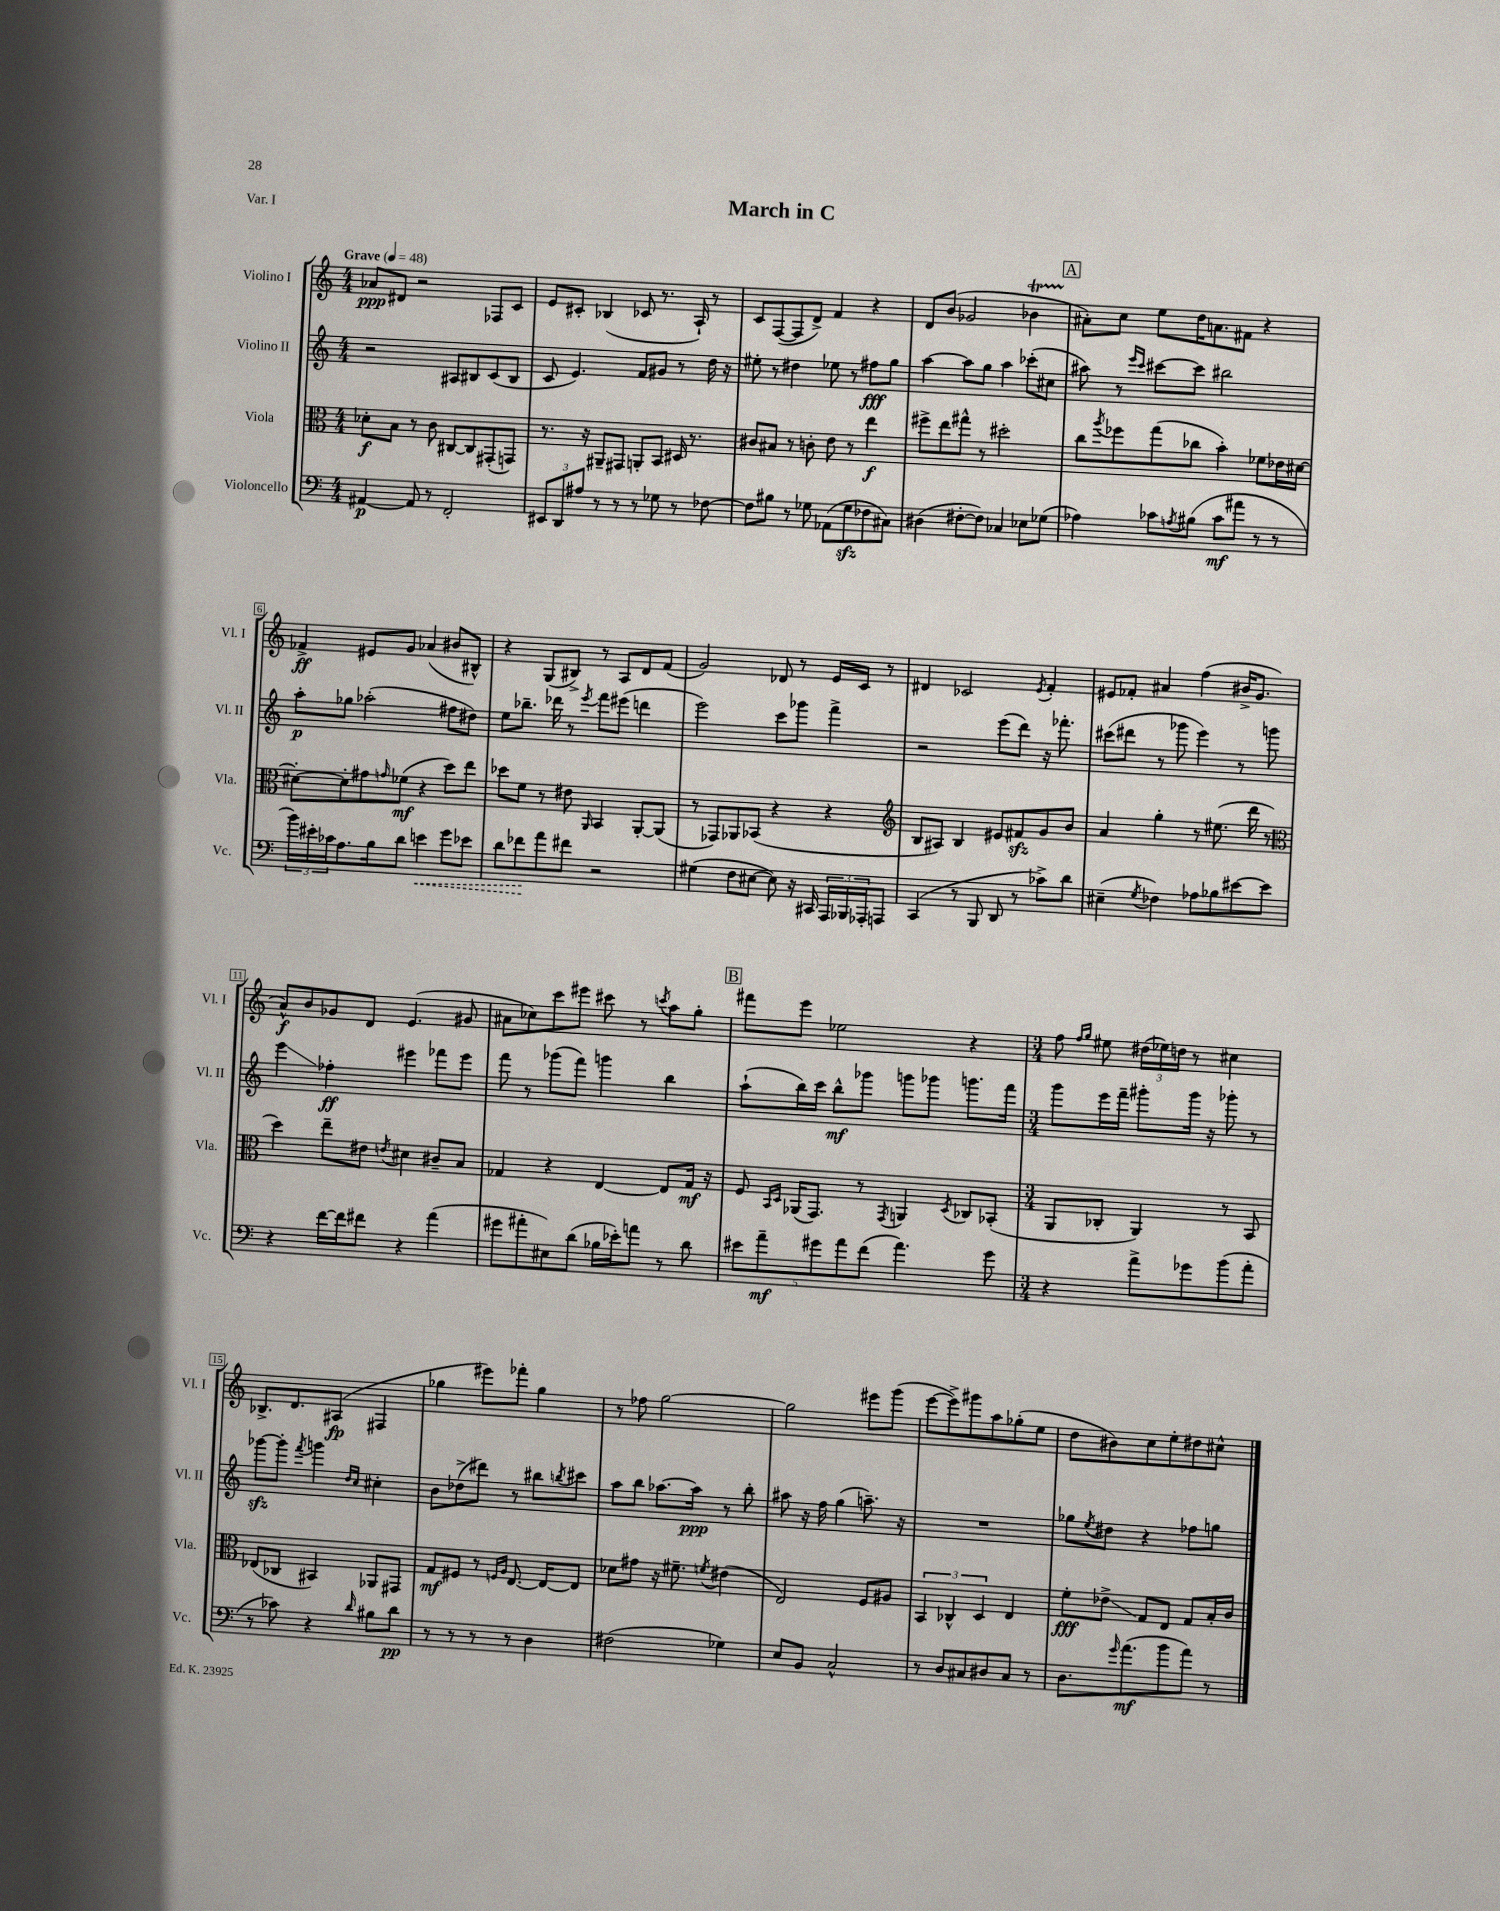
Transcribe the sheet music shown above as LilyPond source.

\header { title = "March in C" piece = "Var. I" }
<<
\new StaffGroup <<
\new Staff = "s0" \with { instrumentName = "Violino I" shortInstrumentName = "Vl. I" } {
    \clef treble \key c \major \numericTimeSignature \time 4/4 \tempo "Grave" 4 = 48
    aes'8\ppp dis'8 r2 fes8 c'8 |
    e'8 cis'8-. bes4( ces'8 r8. a16-!) r8 |
    c'8 f8~( f8 d'8->) f'4 r4 |
    d'8 b'8( ges'2 bes'4\startTrillSpan |
    \mark \markup { \box "A" } ais'8-.\stopTrillSpan) c''8 e''8 d''16 a'8. fis'8 r4 |
    fes'4->\ff eis'8 g'8 aes'4( bis'8 bis8-^) |
    r4 g8( bis8->) r8 a8 d'8 f'8( |
    g'2) des'8 r8 e'16 c'16 r8 |
    dis'4 ces'2 \acciaccatura { e'8 } f'4-. |
    eis'8 fes'8-. ais'4 f''4( bis'16-> g'8. |
    a'8-^\f) b'8 ges'8 d'8 e'4.( gis'8 |
    ais'8 ces''8) c'''8 eis'''8 cis'''8 r8 \acciaccatura { c'''8 } a''8 g''8-. |
    \mark \markup { \box "B" } fis'''8 e'''8 ees''2 r4 |
    \numericTimeSignature \time 3/4 f''8 \grace { f''16 g''16 } eis''8 \tuplet 3/2 { dis''16( ees''16) d''16 } r8 cis''4 |
    bes8.-> d'8. ais8\fp( fis4 |
    ges''4 eis'''8) fes'''8-. ges''4 |
    r8 fes''8 g''2~ |
    g''2 eis'''8 g'''8( |
    e'''8~ e'''8->) gis'''8 a''8 ges''8-.( e''8 |
    d''8 bis'8) c''8 e''8-. dis''8 cis''8-^ \bar "|." |
}
\new Staff = "s1" \with { instrumentName = "Violino II" shortInstrumentName = "Vl. II" } {
    \clef treble \key c \major \numericTimeSignature \time 4/4
    r2 ais8 bis8 c'8( bis8 |
    c'8 e'4.) f'8 gis'8 r8 d''16 r16 |
    eis''8-. r8 dis''4 ees''8 r8 fis''8\fff g''8 |
    a''4~ a''8 g''8 a''4 ces'''8-.( cis''8 |
    \mark \markup { \box "A" } ais''8) r8 \grace { e'''16 c'''16 } cis'''8~ cis'''8 bis''2 |
    a''8-.\p ges''8 aes''2-.( fis''8 dis''8) |
    e''8 bes''8.-- des'''16 r8 \acciaccatura { e'''8 } f'''8 eis'''8( d'''4 |
    e'''2) c'''8 ges'''8 f'''4-> |
    r2 e'''8( d'''8) r16 fes'''8.-. |
    cis'''8( dis'''8 r8 ges'''8 e'''4) r8 g'''8 |
    e'''4\glissando fes''4-.\ff eis'''4 fes'''8 eis'''8 |
    f'''8 r8 ges'''8( f'''8) g'''4 b''4 |
    \mark \markup { \box "B" } a''8-!( b''16) c'''16 b''8-^\mf ges'''8 g'''8 ges'''8 g'''8. f'''16 |
    \numericTimeSignature \time 3/4 g'''8 e'''16 f'''16-- gis'''8-. gis'''16 r16 ges'''8-. r8 |
    ges'''8~\sfz ges'''8-. \acciaccatura { f'''8 } g'''4 \grace { d''16 c''16 } cis''4-. |
    b'8 des''8->( dis'''8) r8 bis''8 \acciaccatura { b''8 } cis'''8 |
    a''8 b''8 aes''8.~ aes''16\ppp r8 b''8-. |
    ais''8 r16 f''16 g''4( a''8.--) r16 |
    R2. |
    ges''8 \acciaccatura { e''8 } dis''8 r4 fes''8 g''8 \bar "|." |
}
\new Staff = "s2" \with { instrumentName = "Viola" shortInstrumentName = "Vla." } {
    \clef alto \key c \major \numericTimeSignature \time 4/4
    des'8-.\f b8 r8 c'8 cis8~ cis8 gis,8-.( g,8) |
    r8. r16 ais,8-- gis,8 a,8-. b,8 dis16 r8. |
    cis'8 bis8 r8 c'8-. e'8 r8 e''4\f |
    fis''8-> e''8 gis''8-^ r8 dis''2-. |
    \mark \markup { \box "A" } c''8 \acciaccatura { a''8 } fes''8 g''8( ces''8 b'4-.) fes'8 ees'16 dis'16~ |
    dis'8~-. dis'8-. gis'8 \grace { g'16 } fes'8\mf( r4 d''8) e''8 |
    des''8 f'8 r8 eis'8 \grace { a,16 } b,4 a,8~-. a,8( |
    r8 ges,8) aes,8 bes,8( r4 r4 |
    \clef treble b8 ais8) b4 eis'8 fis'8\sfz g'8 b'8 |
    a'4 g''4-. r8 eis''8.( d'''16 r8 |
    \clef alto d''4) e''8-- eis'8 \acciaccatura { e'8 } dis'4 cis'8-- b8 |
    ges4 r4 e4~ e8 ges16\mf r16 |
    \mark \markup { \box "B" } f8 \grace { b,16 d16 } aes,16( g,8.) r8 \acciaccatura { g,8 } a,4 \acciaccatura { d8 } ces8 bes,8-.( |
    \numericTimeSignature \time 3/4 a,8 ces8-. a,4) r8 b,8 |
    ees8( ces8 bis,4) aes,8 gis,8 |
    g8\mf fis8 r8 \grace { f16 a16 } e8.~ e16~ e8 |
    des'8 gis'8 r16 fis'8.-- \acciaccatura { f'8 } eis'4( |
    e2) f8 ais8 |
    \tuplet 3/2 { b,4 ces4-^ d4 } e4 |
    f'8-.\fff ees'8->\glissando g8 e8 g8 b16-. c'16 \bar "|." |
}
\new Staff = "s3" \with { instrumentName = "Violoncello" shortInstrumentName = "Vc." } {
    \clef bass \key c \major \numericTimeSignature \time 4/4
    ais,4~\p ais,8 r8 f,2-. |
    \tuplet 3/2 { eis,8 d,8 ais8 } r8 r8 r8 ges8 r8 fes8~ |
    fes8 bis8 r8 ges8 aes,8( ges8\sfz fes8 cis8) |
    dis4( fis8~-. fis8) ces4 ees8 ges8( |
    \mark \markup { \box "A" } aes4) ces'8 \acciaccatura { a8 } bis8( ces'8\mf ais'8 r8 r8 |
    \tuplet 3/2 { b'16) eis'16-. ces'16 } a8. b16 d'8 \once \override Hairpin.style = #'dashed-line e'4\< g'8 ees'8 |
    d'8 fes'8\! a'8 fis'8 r2 |
    gis4( f8 eis8~ eis8) r16 cis,16 \tuplet 3/2 { a,,16 bes,,16 aes,,16-. } a,,8 |
    c,4( r8 b,,8 d,8 r8 ces'8->) d'8 |
    eis4--( \acciaccatura { g8 } fes4) aes8 bes8 eis'8~ eis'8 |
    r4 f'16~ f'16 fis'8 r4 a'4( |
    gis'8 ais'8-. eis8) d'8( bes16 ees'16-.) a'8 r8 d'8 |
    \mark \markup { \box "B" } \tuplet 5/4 { eis'8 a'8--\mf gis'8 a'8 f'8( } a'4.) gis'8 |
    \numericTimeSignature \time 3/4 r4 a'8-> ges'8 b'8( a'8-. |
    r8 ces'8) r4 \grace { d'16 } bis8 d'8\pp |
    r8 r8 r8 r8 d4 |
    fis2( ges4) |
    e8 b,8 c2-^ |
    r8 d8 cis8 dis8 cis8 r8 |
    d8. \grace { g'16 } a'8.\mf( b'8 a'8) r8 \bar "|." |
}
>>
>>
\layout { \context { \Score \override BarNumber.stencil = #(make-stencil-boxer 0.1 0.3 ly:text-interface::print) } }
